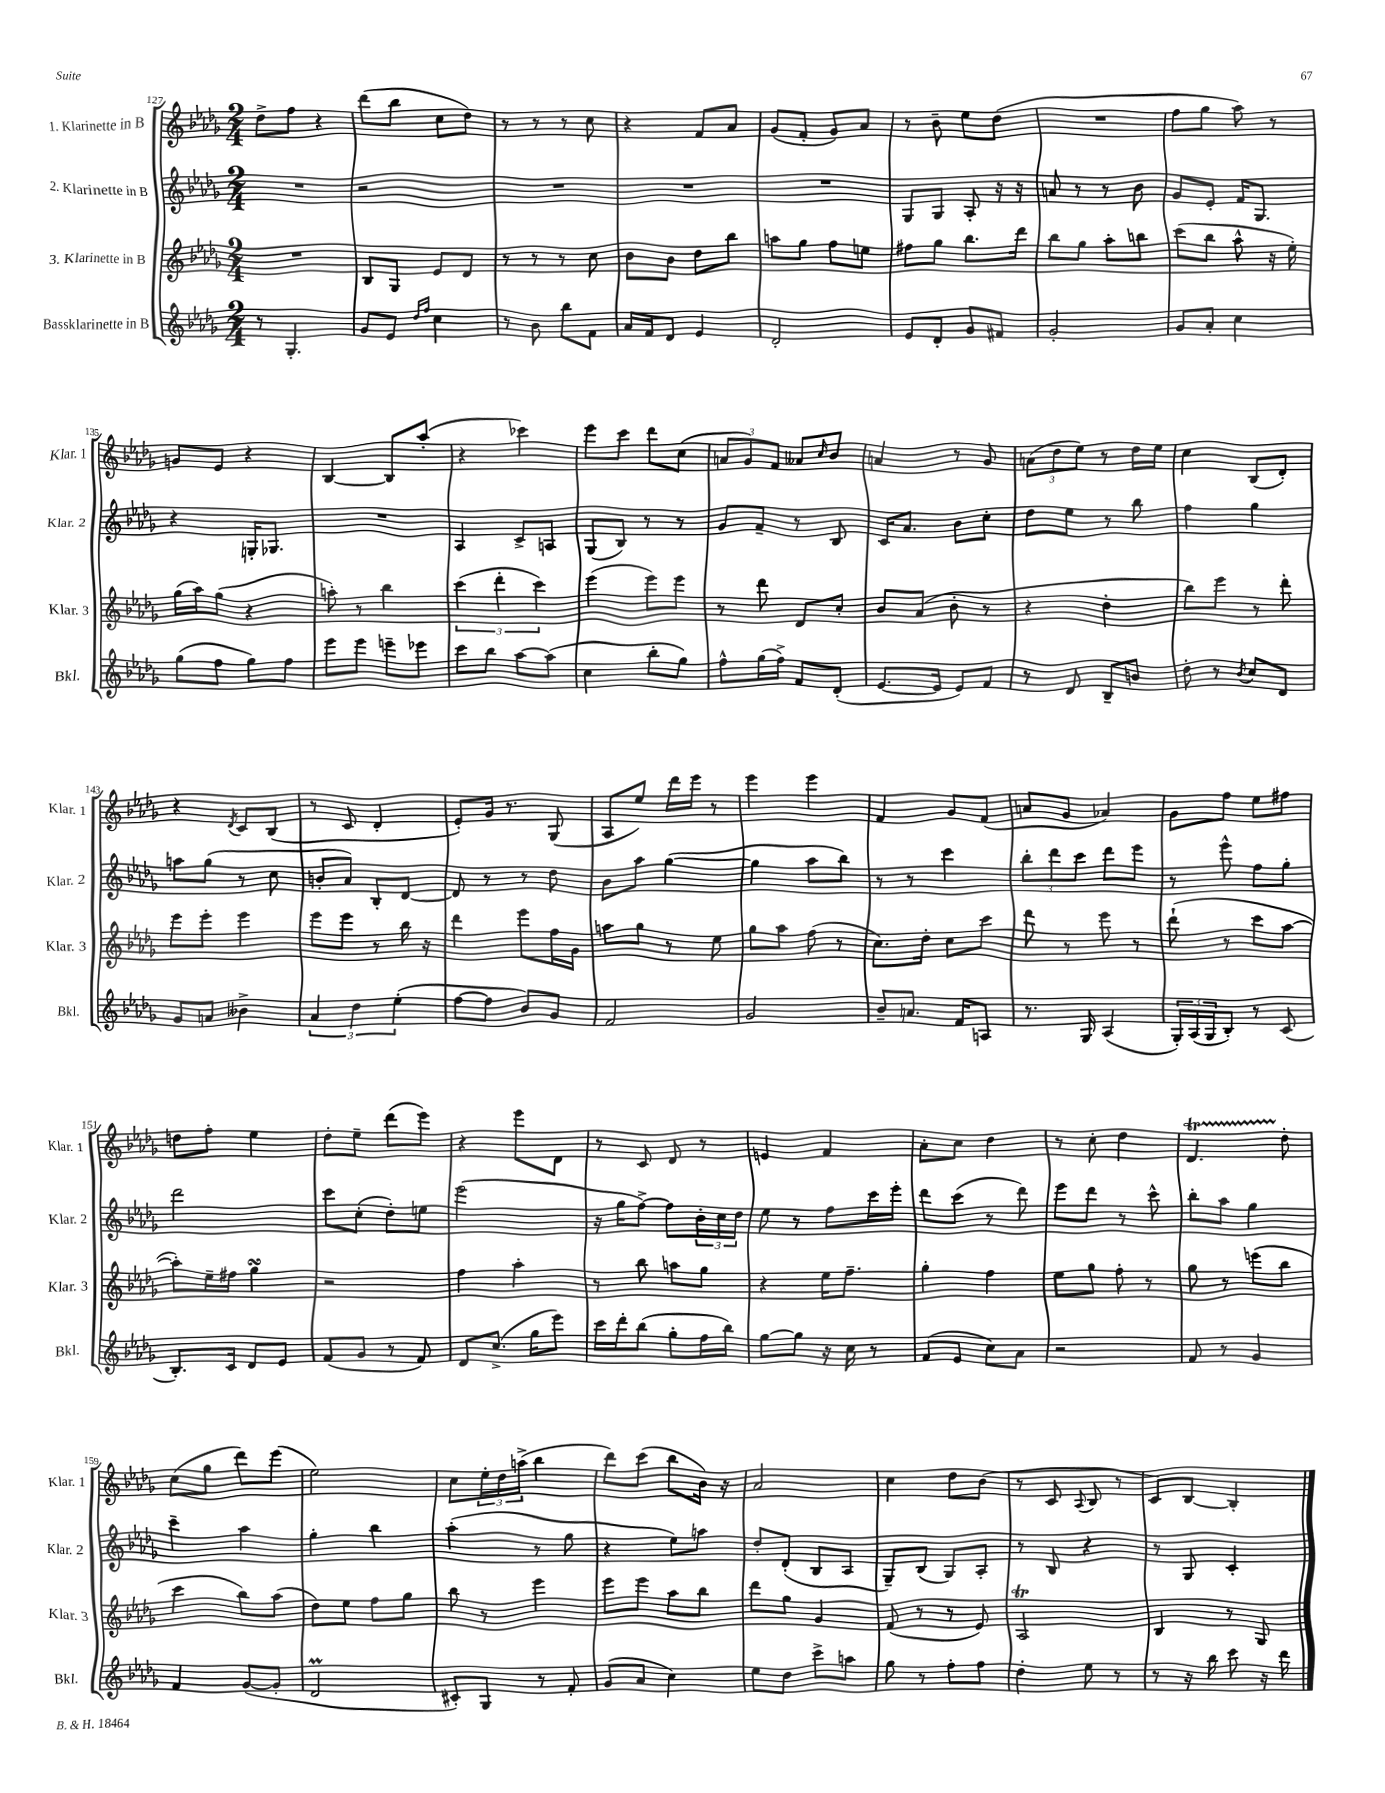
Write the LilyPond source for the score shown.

<<
\new StaffGroup <<
\new Staff = "s0" \with { instrumentName = "1. Klarinette in B" shortInstrumentName = "Klar. 1" } {
    \clef treble \key des \major \numericTimeSignature \time 2/4
    des''8-> f''8 r4 |
    des'''8( bes''8 c''8 des''8) |
    r8 r8 r8 c''8 |
    r4 f'8 aes'8 |
    ges'8( f'8-. ges'8) aes'8 |
    r8 bes'8-- ees''8 des''8( |
    R2 |
    f''8 ges''8 aes''8) r8 |
    g'8 ees'8 r4 |
    bes4~ bes8 aes''8-.( |
    r4 ces'''4) |
    ees'''8 c'''8 des'''8 c''8( |
    \tuplet 3/2 { a'8 ges'8) f'8 } aeses'8 \grace { c''16 } bes'8 |
    a'4 r8 ges'8 |
    \tuplet 3/2 { a'8( des''8 ees''8) } r8 des''16 ees''16 |
    c''4 bes8( des'8-.) |
    r4 \acciaccatura { des'8 } c'8 bes8( |
    r8 c'8 des'4-. |
    ees'8-.) ges'16 r8. ges8( |
    aes8 ees''8) des'''16 ees'''16 r8 |
    ees'''4 ees'''4 |
    f'4 ges'8 f'8( |
    a'8 ges'8 aes'4) |
    ges'8 f''8 ees''8 fis''8 |
    d''8 f''8-. ees''4 |
    des''8-. ees''8-- des'''8( ees'''8) |
    r4 ees'''8 des'8 |
    r8 c'8 des'8 r8 |
    e'4 f'4 |
    aes'8-. c''8 des''4 |
    r8 c''8-. des''4 |
    des'4.\startTrillSpan des''8-.\stopTrillSpan |
    c''8( ges''8 des'''8) ees'''8( |
    ees''2) |
    c''8 \tuplet 3/2 { ees''16-. des''16 a''16->( } bes''4 |
    des'''8) c'''8( bes''8 bes'16) r16 |
    aes'2 |
    c''4 des''8 bes'8( |
    r8 c'8 \appoggiatura { aes8 } bes8 r8 |
    c'8) bes8~ bes4-. \bar "|." |
}
\new Staff = "s1" \with { instrumentName = "2. Klarinette in B" shortInstrumentName = "Klar. 2" } {
    \clef treble \key des \major \numericTimeSignature \time 2/4
    R2 |
    r2 |
    R2 |
    R2 |
    R2 |
    ges8 ges8 aes8-. r16 r16 |
    a'8 r8 r8 bes'8 |
    ges'8 ees'8-. f'16 ges8. |
    r4 g16-. ges8. |
    R2 |
    aes4 c'8-> a8 |
    ges8( bes8) r8 r8 |
    ges'8 f'8-- r8 bes8 |
    c'16 aes'8. bes'8 c''8-. |
    des''8 ees''8 r8 bes''8 |
    f''4 ges''4 |
    a''8 ges''8( r8 c''8 |
    b'8-. aes'8) bes8-. des'8~ |
    des'8 r8 r8 des''8 |
    bes'8 aes''8 ges''4~( |
    ges''4 aes''8 bes''8) |
    r8 r8 c'''4 |
    \tuplet 3/2 { bes''8-. des'''8 c'''8 } des'''8 ees'''8 |
    r8 ees'''8-^ f''8 ges''8-. |
    des'''2 |
    c'''8 c''8-.( des''8-.) e''8 |
    ees'''2( |
    r16 ges''16 f''8~->) f''8 \tuplet 3/2 { bes'16-. c''16 des''16 } |
    ees''8 r8 f''8 c'''16 ees'''16-. |
    des'''8 c'''8( r8 des'''8) |
    ees'''8 des'''8 r8 c'''8-^ |
    bes''8-. aes''8 ges''4 |
    c'''4-- aes''4 |
    ges''4-. bes''4 |
    aes''4-.( r8 ges''8 |
    r4 ees''8) a''8 |
    des''8-. des'8-.( bes8 aes8 |
    ges8--) bes8( ges8) aes8-. |
    r8 bes8 r4 |
    r8 ges8 c'4-. \bar "|." |
}
\new Staff = "s2" \with { instrumentName = "3. Klarinette in B" shortInstrumentName = "Klar. 3" } {
    \clef treble \key des \major \numericTimeSignature \time 2/4
    R2 |
    bes8 ges8 ees'8 des'8 |
    r8 r8 r8 c''8 |
    bes'8 bes'8 des''8 bes''8 |
    a''8 ges''8 f''8 e''8 |
    fis''8 ges''8 bes''8. des'''16 |
    bes''8 ges''8 aes''8-. b''8 |
    c'''8( bes''8 aes''8-^ r16 ees''16-.) |
    ges''16( aes''16) ges''8( r4 |
    a''8-.) r8 bes''4 |
    \tuplet 3/2 { c'''4( des'''4-. c'''4) } |
    ees'''4( ees'''8) ees'''8 |
    r8 des'''8 des'8 c''8-. |
    bes'8 aes'8( bes'8-. r8 |
    r4 des''4-. |
    bes''8) ees'''8 r8 des'''8-. |
    ees'''8 ees'''8-. ees'''4 |
    ees'''8 ees'''8 r8 bes''16 r16 |
    des'''4 ees'''8 f''16 ges'16 |
    a''8 ges''8 r8 ees''8 |
    ges''8 aes''8 f''8( r8 |
    c''8.) des''16-. c''8 c'''8 |
    des'''8 r8 ees'''8 r8 |
    des'''8-!( r8 c'''8 aes''8~ |
    aes''8-.) ees''16-- fis''16 ges''4\turn |
    r2 |
    f''4 aes''4-. |
    r8 bes''8 a''8 ges''8 |
    r4 ees''16 f''8.-- |
    ges''4-. f''4 |
    ees''8 ges''8 f''8-. r8 |
    ges''8 r8 e'''8( bes''8 |
    c'''4 bes''8) aes''8( |
    des''8) ees''8 f''8 ges''8 |
    bes''8 r8 ees'''4 |
    ees'''8 ees'''8 aes''8 bes''8 |
    des'''8 ges''8 ges'4 |
    f'8( r8 r8 ees'8) |
    aes2\trill |
    bes4 r8 ges8 \bar "|." |
}
\new Staff = "s3" \with { instrumentName = "Bassklarinette in B" shortInstrumentName = "Bkl." } {
    \clef treble \key des \major \numericTimeSignature \time 2/4
    r8 ges4.-. |
    ges'8 ees'8 \grace { des''16 f''16 } c''4 |
    r8 bes'8 bes''8 f'8 |
    aes'16 f'16 des'8 ees'4 |
    des'2-. |
    ees'8 des'8-. ges'8 fis'8 |
    ges'2-. |
    ges'8 aes'8-. c''4 |
    ges''8( f''8 ges''8) f''8 |
    ees'''8 ees'''8 e'''8-- ees'''8 |
    c'''8 bes''8 aes''8~ aes''8( |
    c''4 bes''8-. ges''8) |
    f''8-^ ges''16( f''16->) f'8 des'8-.( |
    ees'8.~ ees'16 ees'8) f'8 |
    r8 des'8 bes8-- b'8 |
    des''8-. r8 \acciaccatura { bes'8 } c''8 des'8 |
    ges'8 a'8 beses'4-> |
    \tuplet 3/2 { aes'4 des''4 ees''4-.( } |
    f''8~ f''8 bes'8) ges'8 |
    f'2 |
    ges'2 |
    bes'8-- a'8. f'16 a8 |
    r8. ges16 aes4( |
    \tuplet 3/2 { ges16-.) aes16( ges16 } bes8-.) r8 c'8( |
    bes8.-.) c'16 des'8 ees'8 |
    f'8( ges'8 r8 f'8) |
    des'8 c''8.->( ges''16 ees'''8) |
    c'''16 des'''16-. bes''8( ges''8-. f''16 bes''16) |
    ges''8~ ges''8 r16 c''16 r8 |
    f'8( ees'8 c''8) aes'8 |
    r2 |
    f'8 r8 ges'4 |
    f'4 ges'8~( ges'8-. |
    des'2\prall |
    cis'8-.) ges8 r8 f'8-. |
    ges'8( aes'8 c''4) |
    ees''8 des''8 c'''8-> a''8 |
    ges''8 r8 f''8-. f''8 |
    des''4-. ees''8 r8 |
    r8 r16 bes''16 c'''8 r16 des'''16 \bar "|." |
}
>>
>>
\layout { \context { \Score currentBarNumber = #127 } }
